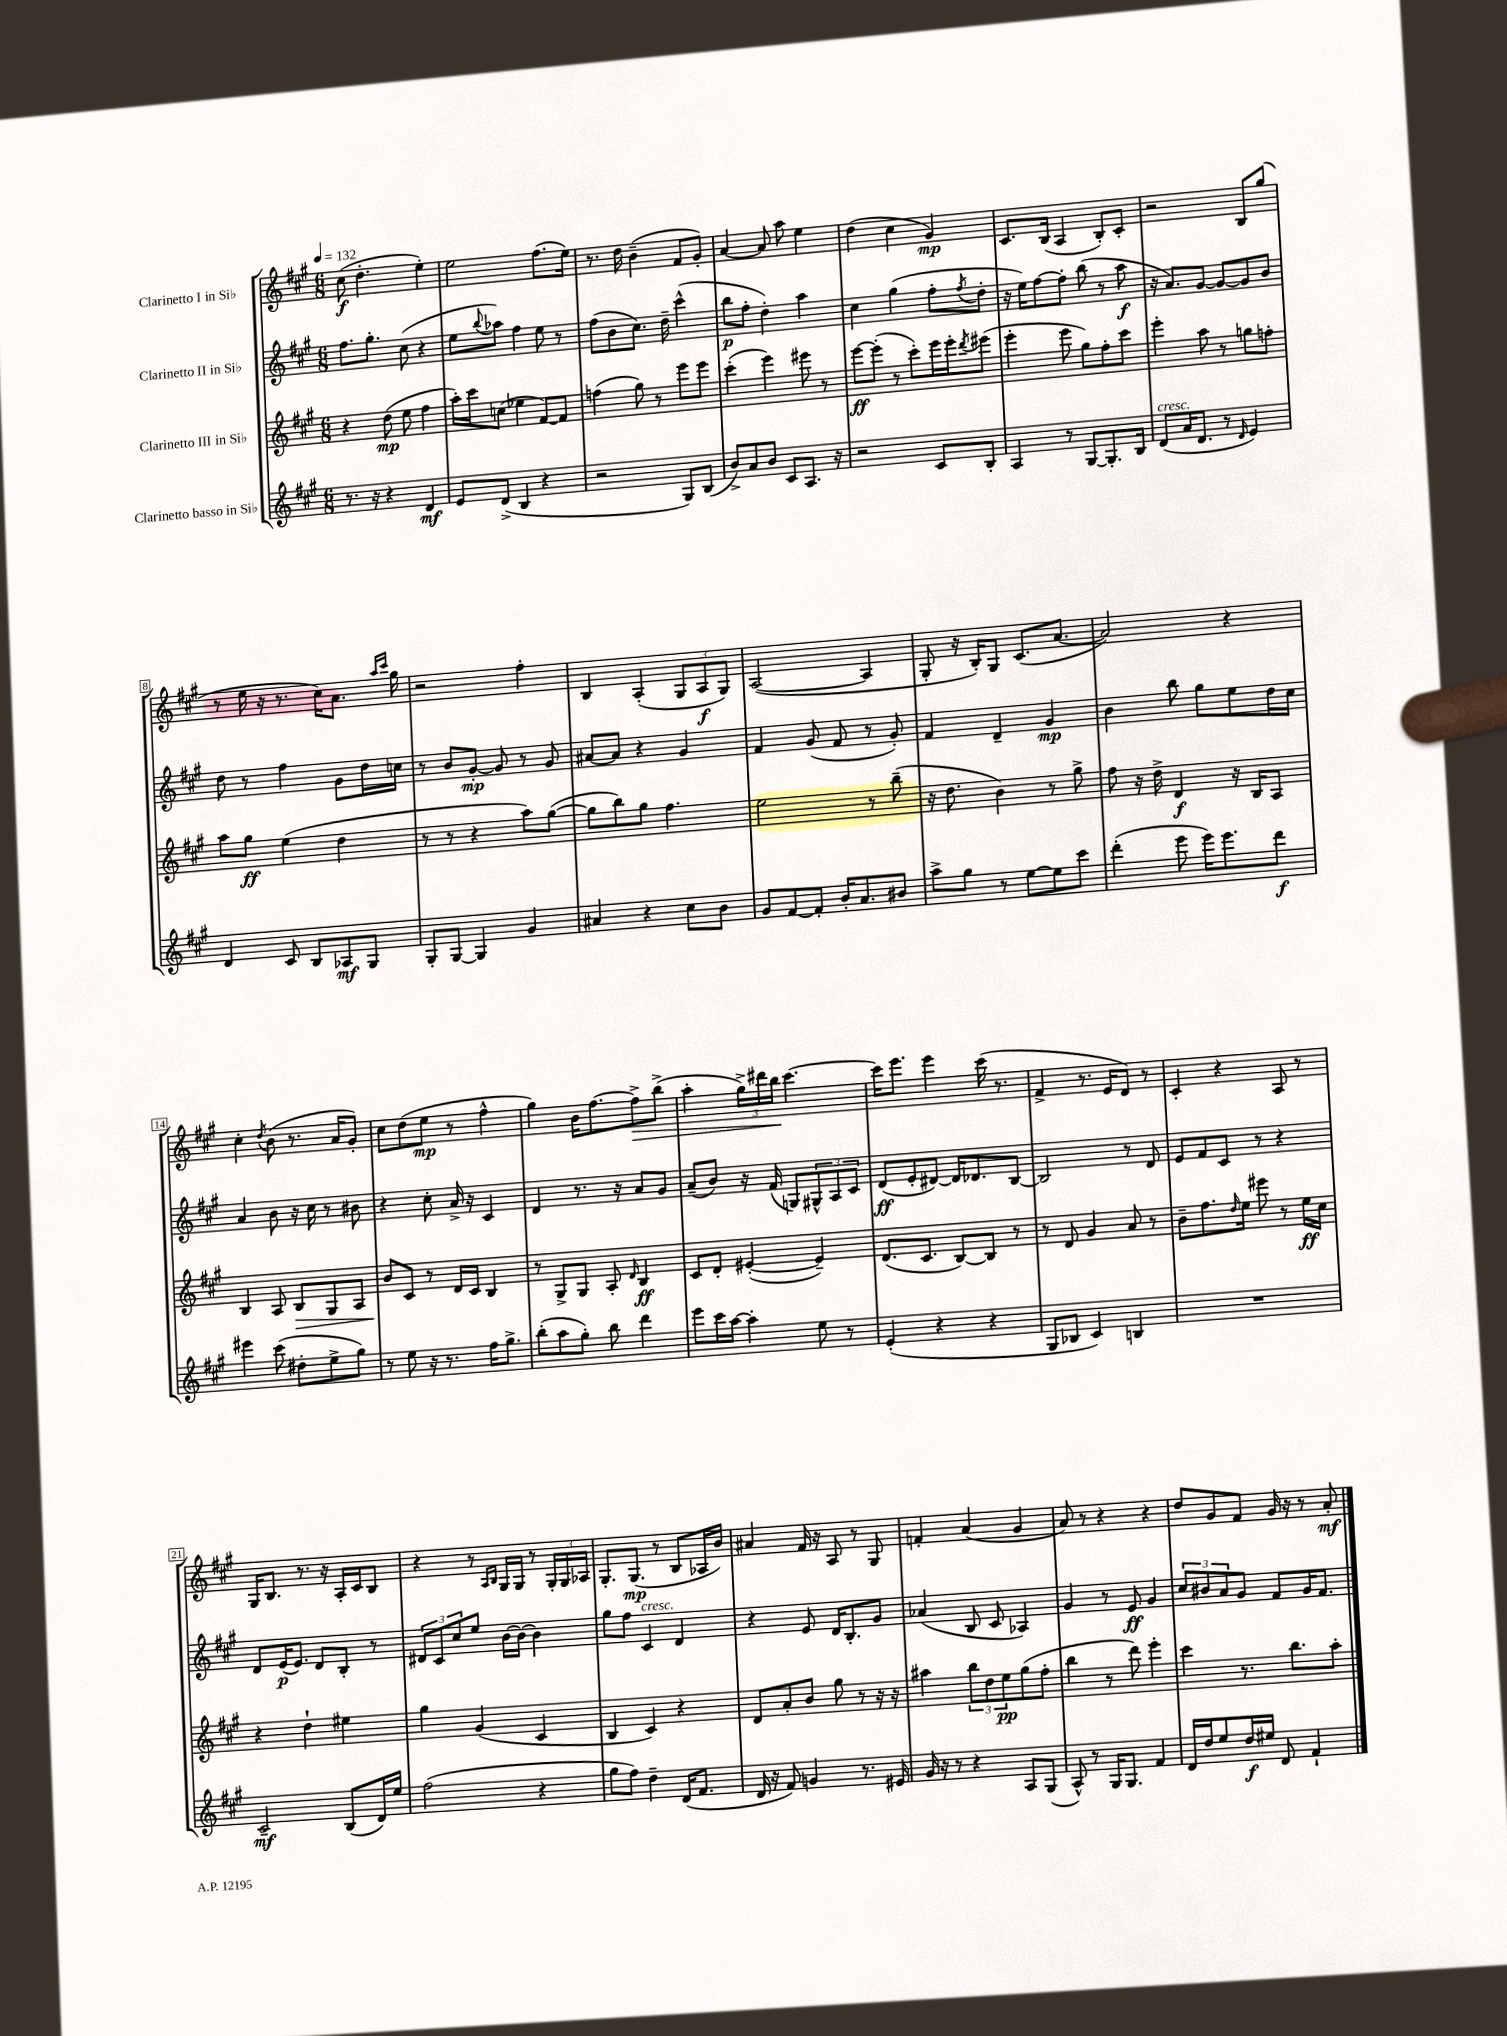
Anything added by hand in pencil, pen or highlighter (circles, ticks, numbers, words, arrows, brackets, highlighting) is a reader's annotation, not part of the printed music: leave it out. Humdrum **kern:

**kern	**kern	**kern	**kern
*staff4	*staff3	*staff2	*staff1
*clefG2	*clefG2	*clefG2	*clefG2
*k[f#c#g#]	*k[f#c#g#]	*k[f#c#g#]	*k[f#c#g#]
*M6/8	*M6/8	*M6/8	*M6/8
*MM132	*MM132	*MM132	*MM132
8.r	4r	8.ff#\L	(8cc#\
.	.	.	4.dd'\
16r	.	8.gg#'\J	.
4r	(8dd\	.	.
.	8ee\	(8cc#\	.
4d/	4ff#\	4r	4ee'\)
=	=	=	=
8e/L	16aa'\LL)	8ee\L	2ee\
.	16ccc#\J	.	.
.	.	8qqbb/	.
(8d^/J	(8cc\J	8aa-\J)	.
4B/	4ee-\	4ff#\	.
4r	[8f#/L)	8ee\	(8.ff#\L
.	8f#/]J	8r	.
.	.	.	16ee\Jk)
=	=	=	=
2r	(4ff\	(8ff#\L	8.r
.	.	8b\	.
.	.	.	16dd\
.	8gg#\)	8.cc#\J)	(4b~\
.	8r	.	.
.	.	16dd~\	.
8G#/L)	8eee\L	(4ccc#^^\	8f#/L
(8B/J	8eee\J	.	8g#'/J)
=	=	=	=
8b^/L)	(4ccc#'\	8bb\L	[4a/
8a/	.	8ff#'\J	.
8b/J	4eee\)	4dd'\)	8a/]
8c#/L	.	.	8aa\
8.A/J	8eee#\	4aa\	4ee\
.	8r	.	.
16r	.	.	.
=	=	=	=
2r	[8eee\L	4cc#\	(4dd\
.	(8eee'\]J	.	.
.	8r	(4gg#\	4cc#\
.	8ccc#'\L)	.	.
8c#/L	16eee\L	8ff#'\L	4g#/)
.	16eee'\J	.	.
.	8qddd/	8qff#/	.
8B'/J	(8eee#\J	8dd'\J	.
=	=	=	=
4A/	4eee'\	16r	8.c#/L
.	.	16ee\LK)	.
.	.	[8ff#\	.
.	.	.	(16B/Jk
8r	8eee\	8ff#'\]J	4A/
[8G#/L	8gg#\L)	(8bb\	.
8.G#'/]	8ff#'\	8r	8B'/L)
.	8ccc#\J	8aa\	8c#'/J
16B/Jk	.	.	.
=	=	=	=
(8d/L	4eee'\	16r	2r
.	.	8.a/L)	.
16a/K	.	.	.
8.d/J	.	.	.
.	8aa\	[8g#/J	.
8r	8r	8g#/_L	.
16qqd/	.	.	.
4e/)	8gg\L	8g#/]	8B/L
.	8ff'\J	8b/J	(8gg#/J
=	=	=	=
4d/	8aa\L	8dd\	8r
.	8gg#\J	8r	16ee\
.	.	.	16r
8c#/	(4ee\	4ff#\	8.r
8B/L	.	.	.
.	.	.	16cc#\LK)
8A-/	4dd\	8g#\L	8.a\J
8G#/J	.	16dd\L	.
.	.	.	16qqaa/LL
.	.	.	16qqccc#/JJ
.	.	16cc\JJ	16gg#\
=	=	=	=
8G#'/L	8r	8r	2r
[8G#/J	8r	8b/L	.
4G#/]	4r	[8g#'/J	.
.	.	8g#/]	.
4g#/	8aa\L)	8r	4ff#'\
.	([8gg#\J	8g#/	.
=	=	=	=
4a#/	8gg#\]L	[8a#/L	4B/
.	8bb\)	8a#/]J	.
4r	8gg#\J	4r	(4A'/
.	4.ff#\	.	.
8cc#\L	.	4g#/	12G#/L
.	.	.	12A/
8b\J	.	.	.
.	.	.	12G#/J)
=	=	=	=
8g#/L	2ee\	4f#/	([2A/
[8f#/	.	.	.
8f#'/]J	.	(8g#/	.
16b'/LK	.	8f#/	.
8.a/	.	.	.
.	8r	8r	4A/]
8b#/J	(8bb~\	8g#'/)	.
=	=	=	=
8aa^\L	16r	4f#/	8G#'/
.	8.dd\	.	.
8gg#\J	.	.	16r
.	.	.	16B'/LK)
8r	4b\)	4d~/	8G#/J
[8ee\L	.	.	(8.c#/L
8ee\]	8r	4g#/	.
.	.	.	[8.a/J
8ccc#\J	8gg#^\	.	.
=	=	=	=
(4ddd'\	8ff#\	4b\	2a/])
.	16r	.	.
.	16dd^\	.	.
8eee\	4d/	8bb\	.
16eee\LK)	.	8gg#\L	.
8.eee\	.	.	.
.	16r	8ee\	4r
.	16B/LK	.	.
8ddd\J	8A/J	16dd\L	.
.	.	16cc#\JJ	.
=	=	=	=
4eee#\	4B/	4a/	4cc#'\
.	.	.	8qdd/
(8ccc#\	8A/	8b\	(8b\
8dd#'\L	8B/L	16r	8.r
.	.	16cc#\	.
8ee^\	8G#/	8r	.
.	.	.	16a/LK
8gg#\J)	8A/J	8b#\	8g#'/J)
=	=	=	=
8r	8b/L	4r	8cc#\L
8ee\	8c#/J	.	(8dd\
16r	8r	8cc#'\	8ee\J
8.r	.	.	.
.	16d/LL	16a^/	8r
.	16c#/JJ	16r	.
16ff#\LK	4B/	4c#/	4ff#^^\
8.gg#^\J	.	.	.
=	=	=	=
(8bb'\L	8r	4d/	4gg#\)
8aa\	8G#^/L	.	.
8gg#'\J)	8G#/J	8.r	16b\LK
.	.	.	[8.ff#\
8bb\	8A'/	.	.
.	.	16r	.
.	16qqd/	.	.
4ddd\	4B/	8a/L	8ff#^\]
.	.	8g#/J	(8bb^\J
=	=	=	=
8eee\L	8c#/L	(8a~/L	4aa'\
16ccc#\L	8d'/J	8b/J)	.
[16aa\JJ	.	.	.
4aa'\]	([4e#'/	16r	24gg#^\LL)
.	.	.	24ddd#\
.	.	(16f#/	.
.	.	.	24bb\JJ
.	.	8G/L)	[4.ccc#\
8ee\	4e#~/])	12G#^^/	.
.	.	12A/	.
8r	.	.	.
.	.	12c#/J	.
=	=	=	=
(4e'/	(8.d/L	(8d/L	16ccc#\]LK
.	.	.	8.eee\J
.	.	8e'/	.
.	8.c#/J	.	.
4r	.	[8d#/J)	4eee\
.	[8B/L)	16d#/]LK	.
.	.	8.d-/	.
4r	8B/]J	.	(16ccc#\
.	.	.	8.r
.	8r	[8B/J	.
=	=	=	=
8G#/L	8r	2B/]	4f#^/
8B-/J	8d/	.	.
4c#/)	4g#/	.	8.r
.	.	.	16e/LK
4B/	8a/	8r	8d/J)
.	8r	8d/	8r
=	=	=	=
2.r	8b~\L	8e/L	4c#'/
.	8.ff#\	8f#/	.
.	.	8c#/J	4r
.	16qqdd/	.	.
.	16ee\Jk	.	.
.	8eee#\	8r	.
.	8r	4r	8A/
.	16ee\LL	.	8r
.	16cc#\JJ	.	.
=	=	=	=
2c#~/	4r	8d/L	16G#/LK
.	.	.	8.B/J
.	.	(16e/K	.
.	.	8.e/J)	.
.	4dd`\	.	8.r
.	.	8d/L	.
.	.	.	16r
(8B/L	4ee#\	8B'/J	16A'/LL
.	.	.	16c#/J
16d/L)	.	8r	8B/J
16ee/JJ	.	.	.
=	=	=	=
(2ff#\	4gg#\	12d#/L	4r
.	.	12c#/	.
.	.	12cc#/	.
.	(4g#/	8ee/J	8r
.	.	.	16qqA/LL
.	.	.	16qqB/JJ
.	.	[16b\LL	16G#/LL
.	.	16b\_JJ	16G#/JJ
4r	4c#/	4b\]	8r
.	.	.	24G#'/LL
.	.	.	24G#/
.	.	.	24A-/JJ
=	=	=	=
8gg#\L	4B/	8gg#\L	8.G#'/L
8ff#\J)	.	8ff#\J	.
.	.	.	(8.G#/J
4dd~\	4c#/)	4c#/	.
.	.	.	8r
(16d/LK	4r	4d/	8B/L
8.f#/J	.	.	.
.	.	.	16A-/L
.	.	.	16b/JJ)
=	=	=	=
16d/	8d/L	4r	4a#/
16r	.	.	.
8f#/)	8a'/	.	.
4g/	8b/J	8e/	16f#/
.	.	.	16r
.	8gg#\	16d/LK	8A/
.	.	8.B'/	.
8.r	8r	.	8r
.	16r	8g#/J	8G#/
16e#/	16r	.	.
=	=	=	=
16g#/	4aa#\	(4a-/	4f'/
16r	.	.	.
8r	.	.	.
4r	12bb\L	8B/	(4a/
.	12dd\	.	.
.	.	8c#/	.
.	12ee\	.	.
8A/L	(8gg#\	4A-/)	4g#/
(8G#/J	8ff#'\J	.	.
=	=	=	=
8A^^/)	4bb\	4g#/	8a/)
8r	.	.	8r
16G#/LK	8r	8r	4r
8.G#/J	.	.	.
.	8ddd\)	8e/	.
4f#/	4eee'\	4g#/	4r
=	=	=	=
16d/LL	4ccc#\	12cc#/L	8dd/L
16dd/J	.	.	.
.	.	12b#/	.
8ee/	.	.	8g#/
.	.	12a/	.
16dd/L	8.r	8g#/J	8f#/J
16ee#/JJ	.	.	.
8d/	.	8f#/L	16g#/
.	8.bb\L	.	16r
4f#`/	.	16g#/K	8r
.	.	8.f#/J	.
.	8aa'\J	.	8a'/
==	==	==	==
*-	*-	*-	*-
